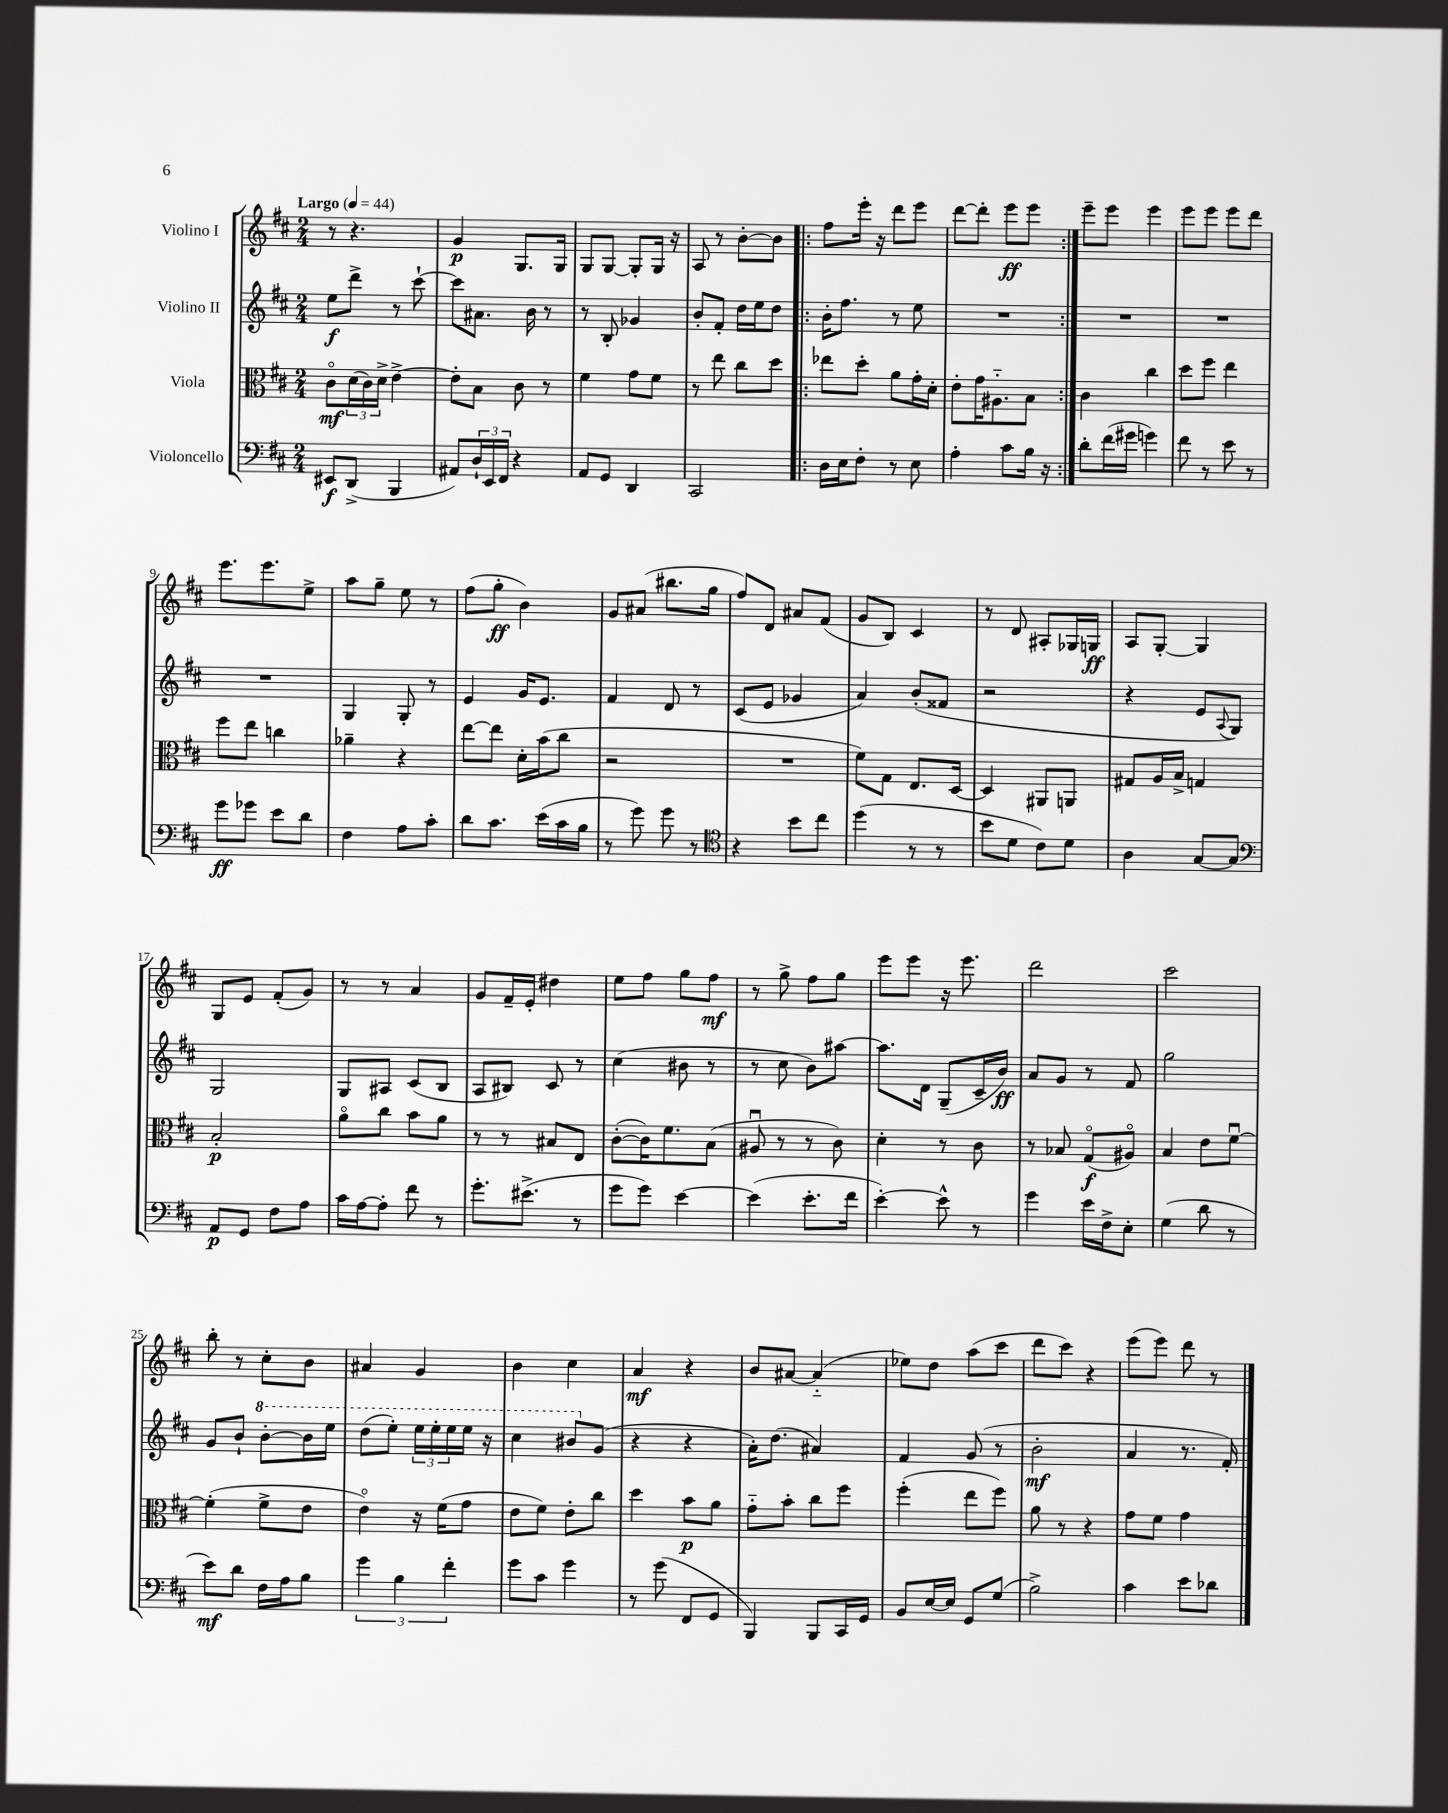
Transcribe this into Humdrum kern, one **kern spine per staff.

**kern	**dynam	**kern	**dynam	**kern	**dynam	**kern	**dynam
*part4	*part4	*part3	*part3	*part2	*part2	*part1	*part1
*staff4	*staff4	*staff3	*staff3	*staff2	*staff2	*staff1	*staff1
*I"Violoncello	*	*I"Viola	*	*I"Violino II	*	*I"Violino I	*
*clefF4	*	*clefC3	*	*clefG2	*	*clefG2	*
*k[f#c#]	*	*k[f#c#]	*	*k[f#c#]	*	*k[f#c#]	*
*M2/4	*	*M2/4	*	*M2/4	*	*M2/4	*
*MM44	*	*MM44	*	*MM44	*	*MM44	*
=1	=1	=1	=1	=1	=1	=1	=1
!	!	!	!	!	!	!LO:TX:a:B:t=Largo	!
8EE#X/L	f	8c#\L	mf	8ee\L	f	8r	.
(8DD^/J	.	(24d\L	.	8ddd^\J	.	4.r	.
.	.	24c#\)	.	.	.	.	.
.	.	24d^\JJ	.	.	.	.	.
4BBB/	.	[4e^\	.	8r	.	.	.
.	.	.	.	[8ccc#`\	.	.	.
=2	=2	=2	=2	=2	=2	=2	=2
8AA#X/L)	.	8e'\L]	.	8ccc#\L]	.	4g/	p
24D`/L	.	8B\J	.	8.a#X\J	.	.	.
24EE/	.	.	.	.	.	.	.
24FF#/JJ	.	.	.	.	.	.	.
4r	.	8c#\	.	.	.	8.G/L	.
.	.	.	.	16b\	.	.	.
.	.	8r	.	8r	.	.	.
.	.	.	.	.	.	16G/Jk	.
=3	=3	=3	=3	=3	=3	=3	=3
8AA/L	.	4f#\	.	8r	.	8G/L	.
8GG/J	.	.	.	8B'/	.	[8G/J	.
4DD/	.	8g\L	.	4g-X/	.	8G'/L]	.
.	.	8f#\J	.	.	.	16G/Jk	.
.	.	.	.	.	.	16r	.
=4	=4	=4	=4	=4	=4	=4	=4
2CC#/	.	8r	.	8b'/L	.	8A/	.
.	.	8ee\	.	8f#'/J	.	8r	.
.	.	8cc#\L	.	16dd\LL	.	[8b'\L	.
.	.	.	.	16ee\J	.	.	.
.	.	8dd\J	.	8dd\J	.	8b\J]	.
=5!|:	=5!|:	=5!|:	=5!|:	=5!|:	=5!|:	=5!|:	=5!|:
16D\LL	.	8ee-X\L	.	16b'\KL	.	8ff#\L	.
16E\J	.	.	.	8.ff#\J	.	.	.
8F#'\J	.	8dd'\J	.	.	.	16eee'\Jk	.
.	.	.	.	.	.	16r	.
8r	.	8a\L	.	8r	.	8ddd\L	.
8E\	.	16g'\L	.	8ee\	.	8eee\J	.
.	.	16d'\JJ	.	.	.	.	.
=6	=6	=6	=6	=6	=6	=6	=6
4A'\	.	8e'\L	.	2r	.	[8ddd\L	.
.	.	16g\K	.	.	.	8ddd'\J]	.
.	.	8.A#X\	.	.	.	.	.
8c#\L	.	.	.	.	.	8eee\L	ff
16B\Jk	.	8B\J	.	.	.	8eee\J	.
16r	.	.	.	.	.	.	.
=7:|!	=7:|!	=7:|!	=7:|!	=7:|!	=7:|!	=7:|!	=7:|!
8d'\L	.	4c#\	.	2r	.	8eee~\L	.
(16f#\L	.	.	.	.	.	8eee\J	.
16g#X\JJ	.	.	.	.	.	.	.
4gn\)	.	4cc#\	.	.	.	4eee\	.
=8	=8	=8	=8	=8	=8	=8	=8
8f#\	.	8dd\L	.	2r	.	8eee\L	.
8r	.	8ff#\J	.	.	.	8eee\J	.
8e\	.	4ee\	.	.	.	8eee\L	.
8r	.	.	.	.	.	8ddd\J	.
!!LO:LB:g=z
=9	=9	=9	=9	=9	=9	=9	=9
8g\L	ff	8ff#\L	.	2r	.	8.eee\L	.
8g-X\J	.	8ee\J	.	.	.	.	.
.	.	.	.	.	.	8.eee\	.
8e\L	.	4ccn\	.	.	.	.	.
8d\J	.	.	.	.	.	8ee^\J	.
=10	=10	=10	=10	=10	=10	=10	=10
4F#\	.	4a-X~\	.	4G/	.	8aa\L	.
.	.	.	.	.	.	8gg~\J	.
8A\L	.	4r	.	8G'/	.	8ee\	.
8c#'\J	.	.	.	8r	.	8r	.
=11	=11	=11	=11	=11	=11	=11	=11
8d\L	.	[8ee\L	.	4e/	.	(8ff#\L	.
8.c#\J	.	8ee\J]	.	.	.	8gg'\J	ff
.	.	16d'\LL	.	16g/KL	.	4b\)	.
(16e\LL	.	(16b\J	.	8.e/J	.	.	.
16c#\	.	8cc#\J	.	.	.	.	.
16B\JJ	.	.	.	.	.	.	.
=12	=12	=12	=12	=12	=12	=12	=12
8r	.	2r	.	4f#/	.	8g/L	.
8g\)	.	.	.	.	.	(8a#X/J	.
8g\	.	.	.	8d/	.	8.bb#X\L	.
8r	.	.	.	8r	.	.	.
.	.	.	.	.	.	16gg\Jk	.
=13	=13	=13	=13	=13	=13	=13	=13
*clefC4	*	*	*	*	*	*	*
4r	.	2r	.	(8c#/L	.	8ff#/L)	.
.	.	.	.	8e/J	.	8d/J	.
8b\L	.	.	.	4g-X/	.	8a#X/L	.
8cc#\J	.	.	.	.	.	(8f#/J	.
=14	=14	=14	=14	=14	=14	=14	=14
(4dd\	.	8f#\L)	.	4a/)	.	8g/L	.
.	.	8G\J	.	.	.	8B/J)	.
8r	.	8.E/L	.	(8b'/L	.	4c#/	.
8r	.	.	.	8f##X/J	.	.	.
.	.	[16D/Jk	.	.	.	.	.
=15	=15	=15	=15	=15	=15	=15	=15
8b\L	.	4D/]	.	2r	.	8r	.
8d\J	.	.	.	.	.	8d/	.
8c#\L)	.	8AA#X/L	.	.	.	8A#X'/L	.
8d\J	.	8AAn/J	.	.	.	16G-X/L	.
.	.	.	.	.	.	16Gn/JJ	ff
=16	=16	=16	=16	=16	=16	=16	=16
4A\	.	8G#X/L	.	4r	.	8A/L	.
.	.	16A/L	.	.	.	[8G'/J	.
.	.	16B^/JJ	.	.	.	.	.
[8G/L	.	4Gn/	.	8e/L	.	4G/]	.
.	.	.	.	8qqA/	.	.	.
8G/J]	.	.	.	8G/J)	.	.	.
!!LO:LB:g=z
=17	=17	=17	=17	=17	=17	=17	=17
*clefF4	*	*	*	*	*	*	*
8AA/L	p	2B'/	p	2G/	.	8G/L	.
8GG/J	.	.	.	.	.	8e/J	.
8F#\L	.	.	.	.	.	(8f#'/L	.
8A\J	.	.	.	.	.	8g/J)	.
=18	=18	=18	=18	=18	=18	=18	=18
16c#\LL	.	8a\L	.	8G/L	.	8r	.
[16A\J	.	.	.	.	.	.	.
8A'\J]	.	8cc#\J	.	8A#X/J	.	8r	.
8f#\	.	8b\L	.	(8c#/L	.	4a/	.
8r	.	8a\J	.	8B/J	.	.	.
=19	=19	=19	=19	=19	=19	=19	=19
8.g'\L	.	8r	.	8A/L	.	8g/L	.
.	.	8r	.	8B#X/J)	.	16f#~/L	.
(8.e#X^\J	.	.	.	.	.	16e'/JJ	.
.	.	8B#X/L	.	8c#/	.	4dd#X\	.
8r	.	8E/J	.	8r	.	.	.
=20	=20	=20	=20	=20	=20	=20	=20
8g\L	.	([8c#'\L	.	(4cc#\	.	8ee\L	.
8g\J)	.	16c#\K])	.	.	.	8ff#\J	.
.	.	8.f#\	.	.	.	.	.
[4e\	.	.	.	8b#X\	.	8gg\L	.
.	.	(8B\J	.	8r	.	8ff#\J	mf
=21	=21	=21	=21	=21	=21	=21	=21
(4e\]	.	8A#Xu/	.	8r	.	8r	.
.	.	8r	.	8cc#\	.	8gg^\	.
8.e'\L	.	8r	.	8b\L)	.	8ff#\L	.
.	.	8c#\)	.	[8aa#X\J	.	8gg\J	.
16f#\Jk	.	.	.	.	.	.	.
=22	=22	=22	=22	=22	=22	=22	=22
[4e'\)	.	4d'\	.	8.aa#\L]	.	8eee\L	.
.	.	.	.	.	.	8eee\J	.
.	.	.	.	16d\Jk	.	.	.
8e^^\]	.	8r	.	(8G~/L	.	16r	.
.	.	.	.	.	.	8.eee\	.
8r	.	8c#\	.	16c#~/L	.	.	.
.	.	.	.	16b/JJ)	ff	.	.
=23	=23	=23	=23	=23	=23	=23	=23
4g\	.	8r	.	8a/L	.	2ddd\	.
.	.	8B-X/	.	8g/J	.	.	.
16e\LL	.	(8G/L	f	8r	.	.	.
16F#^\J	.	.	.	.	.	.	.
8E'\J	.	8A#X/J)	.	8f#/	.	.	.
=24	=24	=24	=24	=24	=24	=24	=24
(4G\	.	4B/	.	2gg\	.	2ccc#\	.
8d\	.	8e\L	.	.	.	.	.
8r	.	[8f#u\J	.	.	.	.	.
!!LO:LB:g=z
=25	=25	=25	=25	=25	=25	=25	=25
8e\L)	mf	(4f#'\]	.	8g/L	.	8bb'\	.
8d\J	.	.	.	8b`/J	.	8r	.
*	*	*	*	*8va	*	*	*
16F#\LL	.	8f#^\L	.	[8bb'\L	.	8cc#'\L	.
16A\J	.	.	.	.	.	.	.
8B\J	.	8e\J	.	16bb\L]	.	8b\J	.
.	.	.	.	16eee\JJ	.	.	.
=26	=26	=26	=26	=26	=26	=26	=26
6g\	.	4e\)	.	(8ddd\L	.	4a#X/	.
.	.	.	.	8eee'\J)	.	.	.
6B\	.	.	.	.	.	.	.
.	.	16r	.	24eee\LL	.	4g/	.
.	.	.	.	24eee'\	.	.	.
.	.	(16f#\KL	.	.	.	.	.
6f#'\	.	.	.	24eee\	.	.	.
.	.	8g\J	.	16eee\JJ	.	.	.
.	.	.	.	16r	.	.	.
=27	=27	=27	=27	=27	=27	=27	=27
8g\L	.	8e\L	.	4ccc#\	.	4b\	.
8c#\J	.	8f#\J)	.	.	.	.	.
4g\	.	8e'\L	.	8bb#X/L	.	4cc#\	.
*	*	*	*	*X8va	*	*	*
.	.	8cc#\J	.	(8g/J	.	.	.
=28	=28	=28	=28	=28	=28	=28	=28
8r	.	4dd\	.	4r	.	4a/	mf
(8g\	.	.	.	.	.	.	.
8FF#/L	.	8b\L	p	4r	.	4r	.
8GG/J	.	8a\J	.	.	.	.	.
=29	=29	=29	=29	=29	=29	=29	=29
4BBB/)	.	8g\L	.	16a'\KL)	.	8b/L	.
.	.	.	.	(8.dd\J	.	.	.
.	.	8b'\J	.	.	.	[8a#X/J	.
8BBB/L	.	8cc#\L	.	4a#X/)	.	(4a#/]	.
16CC#/L	.	8ff#\J	.	.	.	.	.
16GG/JJ	.	.	.	.	.	.	.
=30	=30	=30	=30	=30	=30	=30	=30
8BB/L	.	(4ff#'\	.	4f#/	.	8ee-X\L)	.
[16E/L	.	.	.	.	.	8dd\J	.
16E/JJ]	.	.	.	.	.	.	.
8GG/L	.	8ee\L	.	(8g/	.	(8aa\L	.
(8G/J	.	8ff#\J)	.	8r	.	8ccc#\J	.
=31	=31	=31	=31	=31	=31	=31	=31
2B^\)	.	8a\	.	2b'\	mf	8ddd\L	.
.	.	8r	.	.	.	8ccc#\J)	.
.	.	4r	.	.	.	4r	.
=32	=32	=32	=32	=32	=32	=32	=32
4c#\	.	8g\L	.	4a/	.	(8eee\L	.
.	.	8f#\J	.	.	.	8eee\J)	.
8e\L	.	4g\	.	8.r	.	8ddd\	.
8d-X\J	.	.	.	.	.	8r	.
.	.	.	.	16f#'/)	.	.	.
==	==	==	==	==	==	==	==
*-	*-	*-	*-	*-	*-	*-	*-
